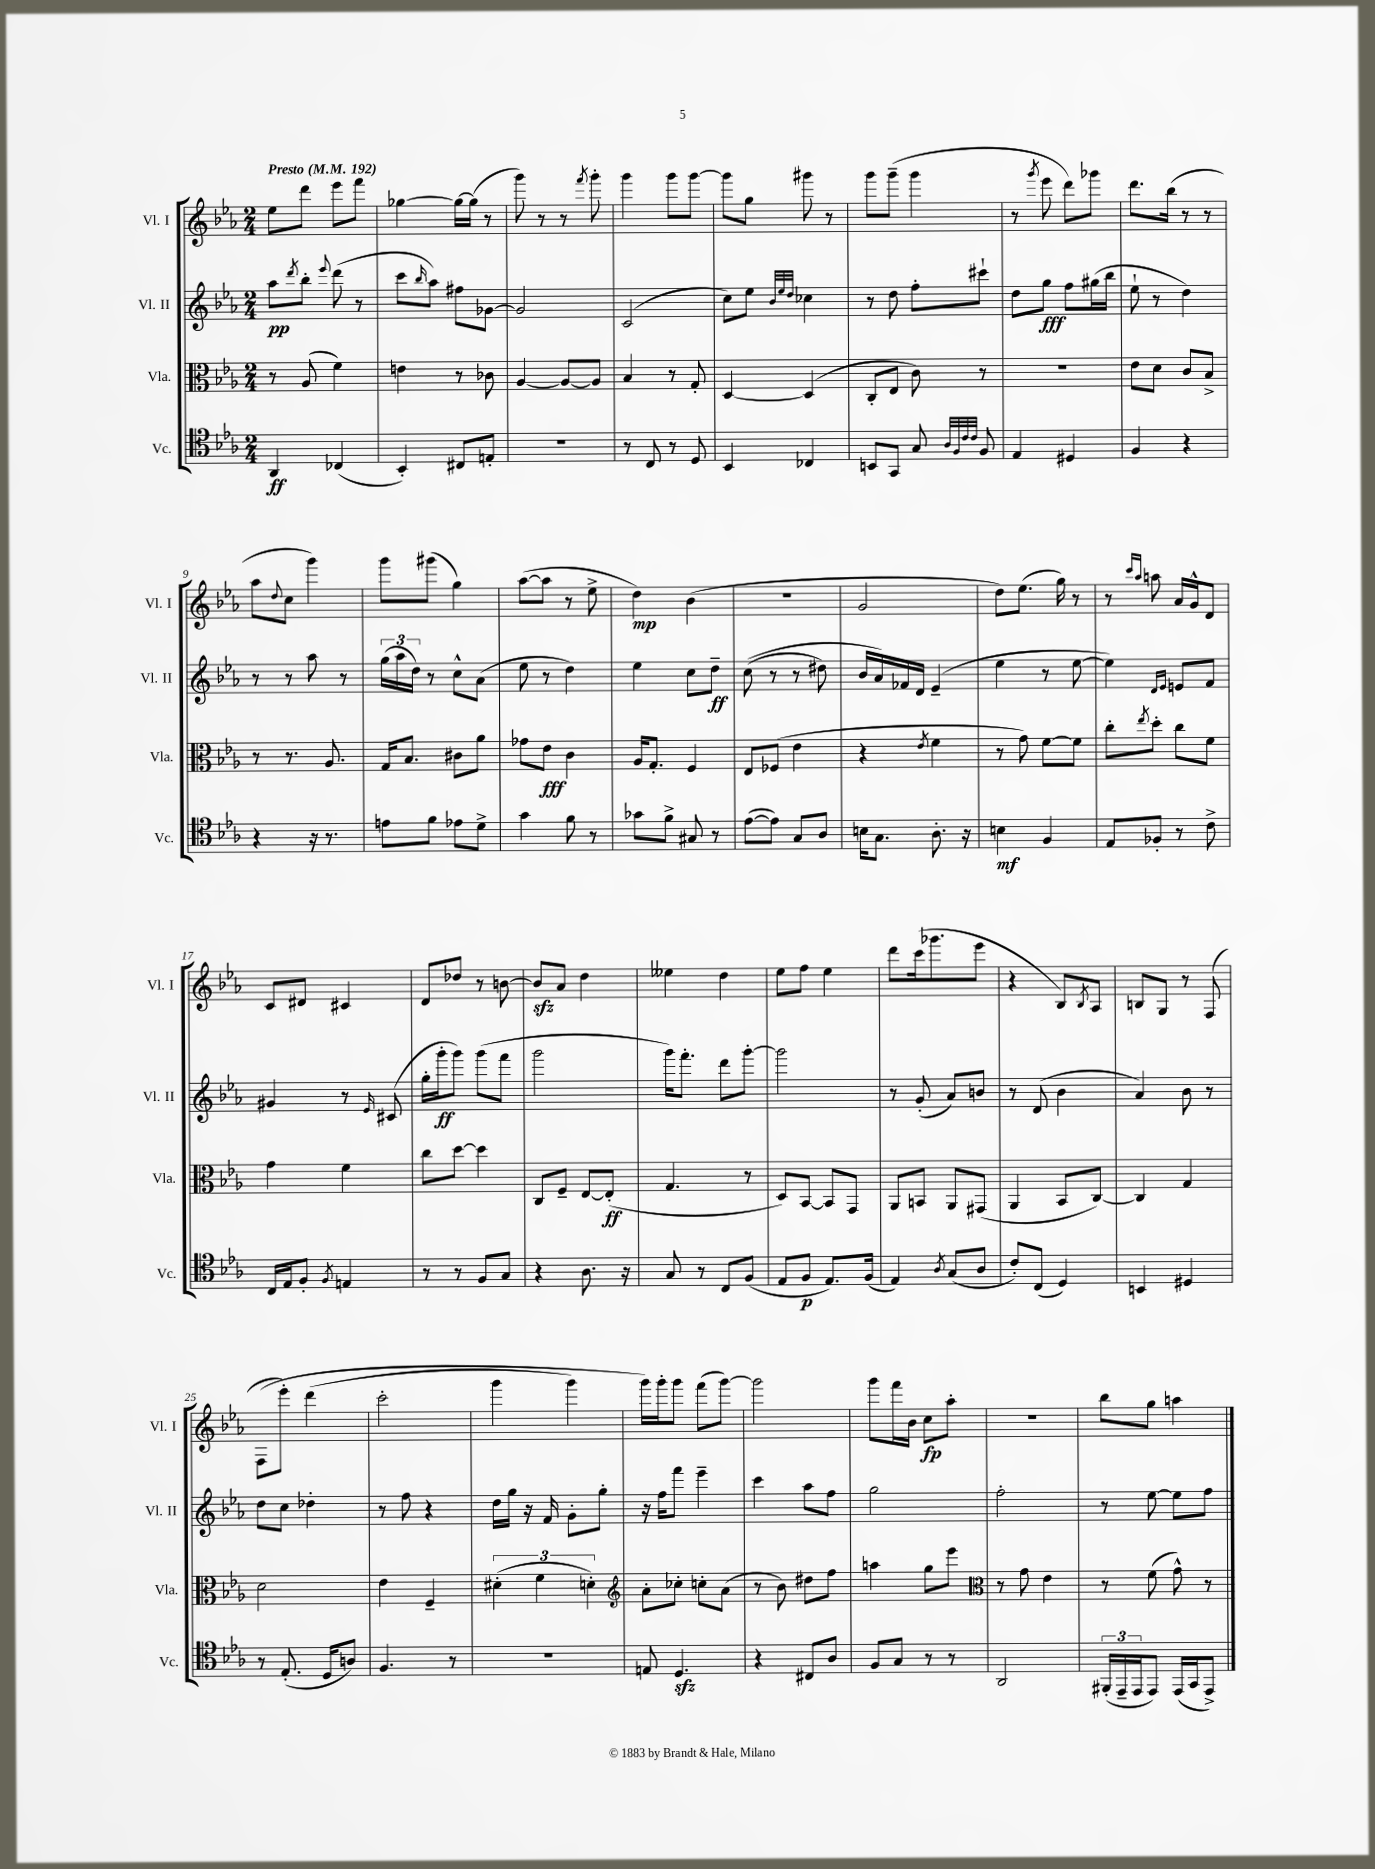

**kern	**kern	**kern	**kern
*staff4	*staff3	*staff2	*staff1
*clefC4	*clefC3	*clefG2	*clefG2
*k[b-e-a-]	*k[b-e-a-]	*k[b-e-a-]	*k[b-e-a-]
*M2/4	*M2/4	*M2/4	*M2/4
*MM192	*MM192	*MM192	*MM192
4AA-	8r	8aa-	8ee-
.	.	8qddd	.
.	(8A-	8bb-'	8ddd
.	.	8qqeee-	.
(4C-	4f)	(8ddd	8eee-
.	.	8r	8fff
=	=	=	=
4BB-')	4e	8ccc	[4gg-
.	.	16qqbb-	.
.	.	8aa-)	.
8C#	8r	8ff#	16gg-_
.	.	.	(16gg-]
8E'	8c-	[8g-	8r
=	=	=	=
2r	[4A-	2g-]	8ggg)
.	.	.	8r
.	8A-_	.	8r
.	.	.	8qfff
.	8A-]	.	8ggg'
=	=	=	=
8r	4B-	(2c	4ggg
8C	.	.	.
8r	8r	.	8ggg
8D	8G'	.	[8ggg
=	=	=	=
4BB-	[4D	8cc)	8ggg]
.	.	8ee-	8gg
.	.	32qqb-	.
.	.	32qqee-	.
.	.	32qqdd	.
4C-	(4D]	4cc-	8ggg#
.	.	.	8r
=	=	=	=
8BB	8C'	8r	8ggg
8GG	8E-	8dd	(8ggg~
8G	8c)	8ff'	4ggg
32qqA-	.	.	.
32qqF	.	.	.
32qqc	.	.	.
32qqc	.	.	.
8F	8r	8ccc#`	.
=	=	=	=
4E-	2r	8dd	8r
.	.	.	8qggg
.	.	8gg	8eee-
4D#	.	8ff	8ddd)
.	.	(16gg#	8ggg-
.	.	16bb-	.
=	=	=	=
4F	8e-	8ee-`	8.ddd
.	8d	8r	.
.	.	.	(16bb-
4r	8c	4dd)	8r
.	8B-^	.	8r
=	=	=	=
4r	8r	8r	8aa-
.	.	.	8qqdd
.	8.r	8r	8cc
16r	.	8aa-	4ggg)
8.r	8.A-	.	.
.	.	8r	.
=	=	=	=
8e	16G	(24gg	8ggg
.	.	24aa-	.
.	8.B-	.	.
.	.	24dd)	.
8f	.	8r	(8ggg#
8e-	8c#	8cc^^	4gg)
8d^	8a-	(8a-	.
=	=	=	=
4g	8g-	8ee-	([8aa-
.	8e-	8r	8aa-]
8f	4c	4dd)	8r
8r	.	.	8ee-^
=	=	=	=
8g-	16A-	4ee-	4dd)
.	8.G'	.	.
8f^	.	.	.
8G#	4F	8cc	(4b-
8r	.	8dd~	.
=	=	=	=
([8e-	8E-	&((8cc	2r
8e-])	(8F-	8r	.
8G	4e-	8r	.
8A-	.	8dd#)	.
=	=	=	=
16B	4r	16b-	2g
8.G	.	16a-&)	.
.	.	16f-	.
.	.	16d	.
.	8qe-	.	.
8.A-'	4f	(4e-~	.
16r	.	.	.
=	=	=	=
4B	8r	4ee-	8dd)
.	8g)	.	(8.ee-
4F	[8f	8r	.
.	.	.	16gg)
.	8f]	[8ee-	8r
=	=	=	=
8E-	8cc'	4ee-])	8r
.	.	.	16qqccc
.	8qee-	.	16qqaa-
8F-'	8dd'	.	8aa
.	.	16qqd	.
.	.	16qqe-	.
8r	8cc	8e	16a-
.	.	.	16g^^
8c^	8f	8f	8d
=	=	=	=
16C	4g	4g#	8c
16E-	.	.	.
8F'	.	.	8d#
8qF	.	.	.
4E	4f	8r	4c#
.	.	16qqe-	.
.	.	(8c#	.
=	=	=	=
8r	8cc	16gg'	8d
.	.	16ggg'	.
8r	[8dd	8ggg)	8dd-
8F	4dd]	(8ggg	8r
8G	.	8fff	[8b
=	=	=	=
4r	8C	2ggg	8b]
.	8F~	.	8a-
8.A-	[8E-	.	4dd
.	(8E-']	.	.
16r	.	.	.
=	=	=	=
8G	4.G	16ggg)	4ee--
.	.	8.fff'	.
8r	.	.	.
8C	.	8ddd	4dd
(8F	8r	[8ggg'	.
=	=	=	=
8E-	8D)	2ggg]	8ee-
8F	[8BB-	.	8ff
8.E-)	8BB-]	.	4ee-
.	8GG	.	.
(16F	.	.	.
=	=	=	=
4E-)	8AA-	8r	8ddd
.	8BB	(8g'	(16ccc
.	.	.	8.ggg-
8qA-	.	.	.
(8G	8AA-	8a-)	.
8A-	(8GG#	8b	8eee-
=	=	=	=
8c')	4AA-	8r	4r
(8C	.	(8d	.
4D)	8BB-	4b-	8B-)
.	.	.	8qB-
.	[8C)	.	8A-
=	=	=	=
4BB	4C]	4a-)	8B
.	.	.	8G
4D#	4G	8b-	8r
.	.	8r	(8F
=	=	=	=
8r	2d	8dd	&(8F
(8.E-'	.	8cc	8eee-')
.	.	4dd-'	(4ddd
16D	.	.	.
8A)	.	.	.
=	=	=	=
4.F	4e-	8r	2ccc'
.	.	8ff	.
.	4F~	4r	.
8r	.	.	.
=	=	=	=
2r	(6d#'	16dd	4ggg
.	.	16gg	.
.	.	16r	.
.	6f	.	.
.	.	16f	.
.	.	8g'	4ggg)
.	6d')	.	.
.	.	8gg'	.
=	=	=	=
*	*clefG2	*	*
8E	8a-'	16r	16ggg&)
.	.	16ff	16ggg'
4.D	8cc-'	8fff	8ggg
.	8cc'	4eee-~	(8fff
.	(8a-	.	[8ggg)
=	=	=	=
4r	8r	4ccc	2ggg]
.	8b-)	.	.
8C#	8dd#	8aa-	.
8A-	8ff	8ff	.
=	=	=	=
8F	4aa	2gg	8ggg
8G	.	.	16fff
.	.	.	16b-
8r	8gg	.	8cc
8r	8eee-	.	8aa-'
=	=	=	=
*	*clefC3	*	*
2AA-	8r	2ff'	2r
.	8g	.	.
.	4e-	.	.
=	=	=	=
(24FF#'	8r	8r	8bb-
24EE-~	.	.	.
24EE-	.	.	.
8EE-)	(8f	[8ee-	8gg
(16EE-	8g^^)	8ee-]	4aa
16GG	.	.	.
8EE-^)	8r	8ff	.
==	==	==	==
*-	*-	*-	*-
